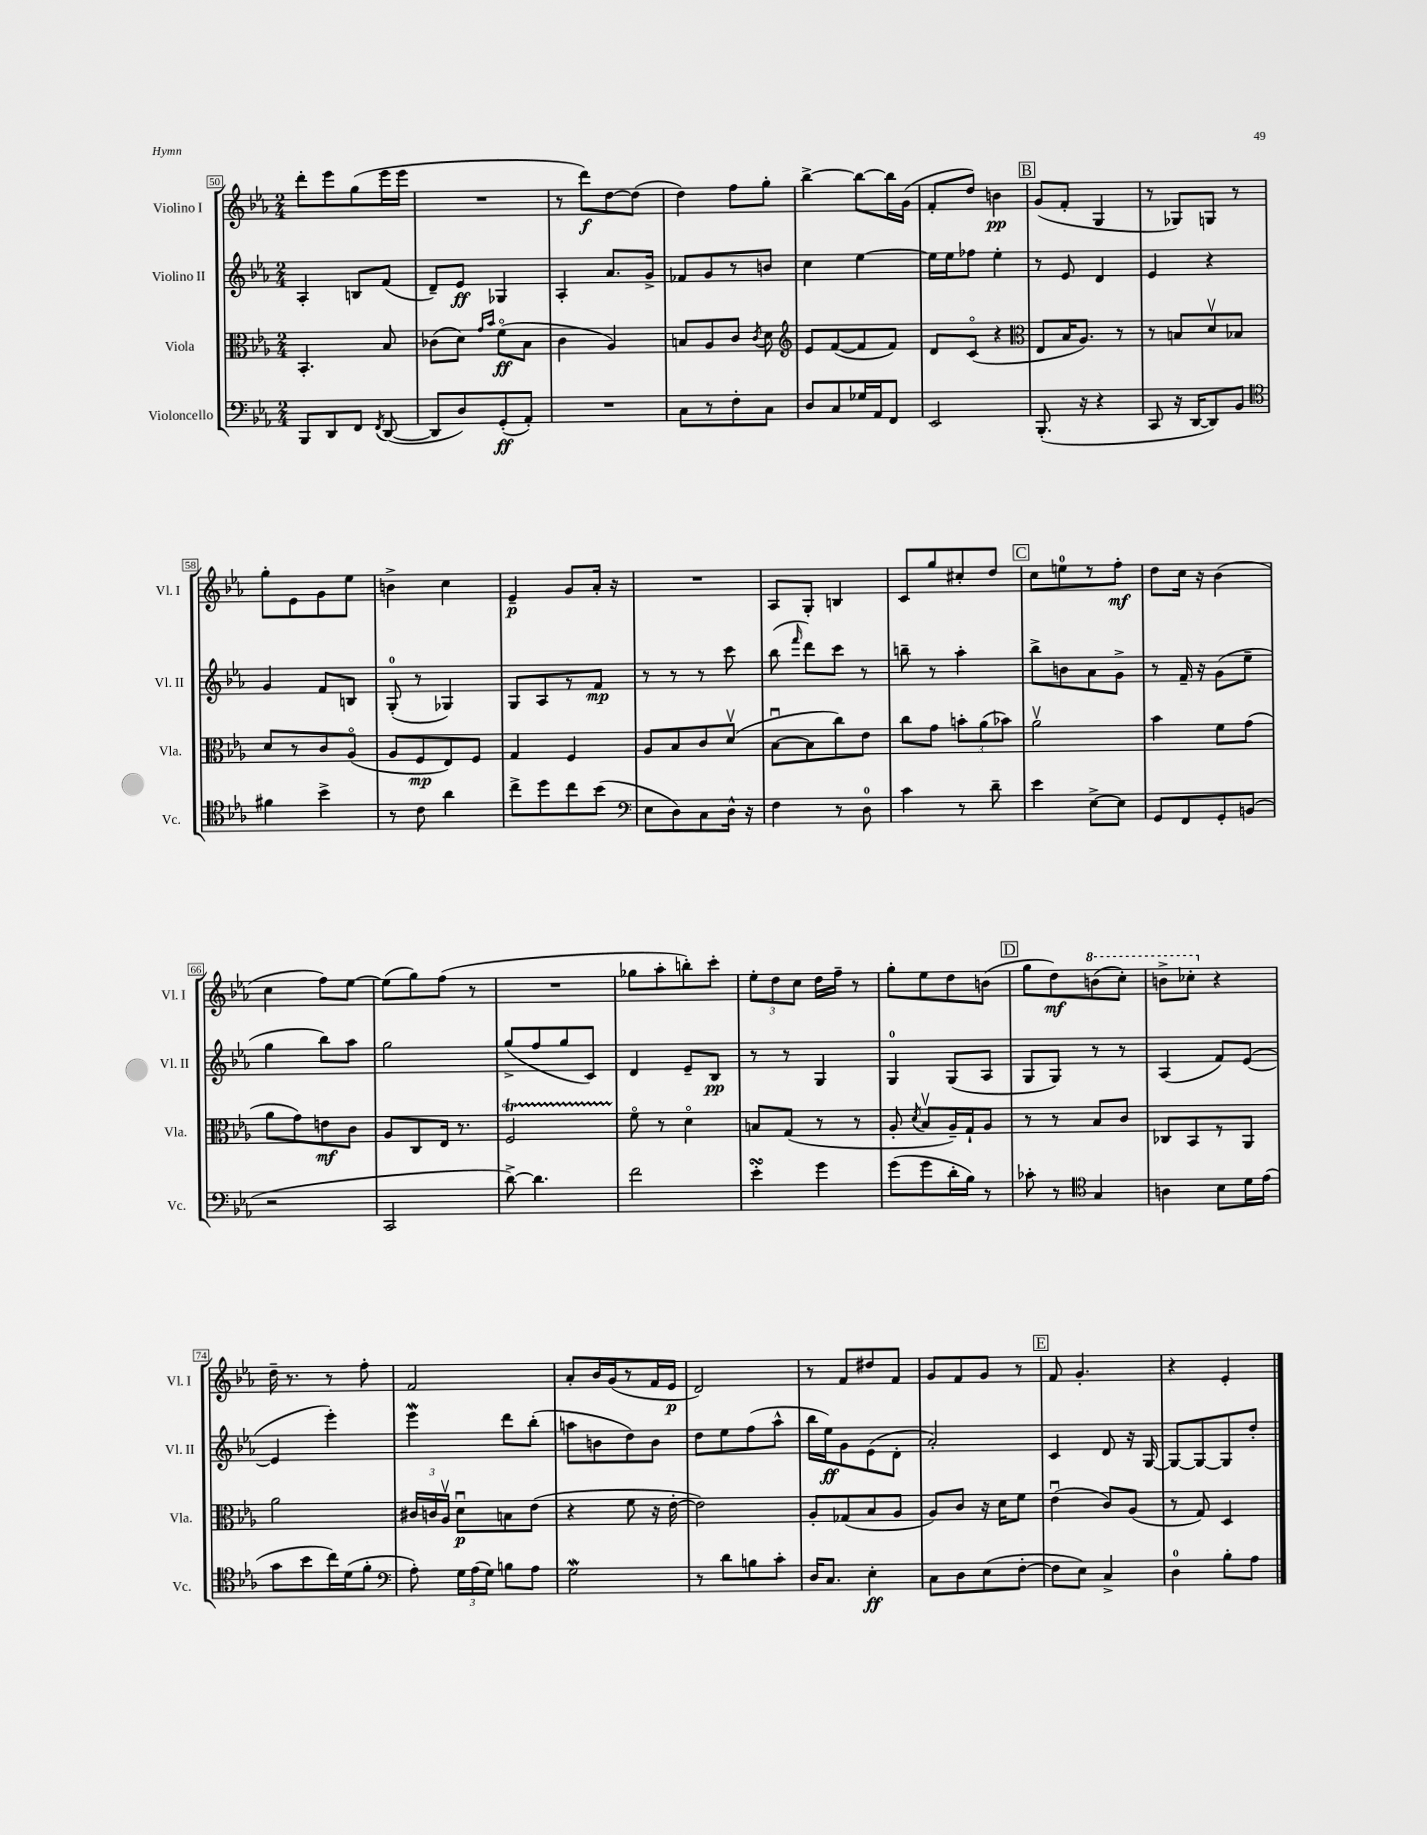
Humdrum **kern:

**kern	**dynam	**kern	**dynam	**kern	**dynam	**kern	**dynam
*part4	*part4	*part3	*part3	*part2	*part2	*part1	*part1
*staff4	*staff4	*staff3	*staff3	*staff2	*staff2	*staff1	*staff1
*I"Violoncello	*	*I"Viola	*	*I"Violino II	*	*I"Violino I	*
*I'Vc.	*	*I'Vla.	*	*I'Vl. II	*	*I'Vl. I	*
*clefF4	*	*clefC3	*	*clefG2	*	*clefG2	*
*k[b-e-a-]	*	*k[b-e-a-]	*	*k[b-e-a-]	*	*k[b-e-a-]	*
*M2/4	*	*M2/4	*	*M2/4	*	*M2/4	*
=50	=50	=50	=50	=50	=50	=50	=50
8BBB-/L	.	4.BB-'/	.	4A-'/	.	8ddd'\L	.
8DD/	.	.	.	.	.	8eee-\	.
8FF/J	.	.	.	8Bn/L	.	(8gg\	.
8qFF/	.	.	.	.	.	.	.
([8DD/	.	8B-/	.	(8f/J	.	16eee-\L	.
.	.	.	.	.	.	16eee-\JJ	.
=51	=51	=51	=51	=51	=51	=51	=51
8DD/L]	.	(8c-X\L	.	8d~/L)	.	2r	.
8D/)	.	8d\J)	.	8e-/J	ff	.	.
.	.	16qqg/LL	.	.	.	.	.
.	.	16qqb-/JJ	.	.	.	.	.
(8GG'/	ff	(8f\L	ff	4G-X/	.	.	.
8AA-'/J)	.	8B-\J	.	.	.	.	.
=52	=52	=52	=52	=52	=52	=52	=52
2r	.	4c\	.	4A-'/	.	8r	.
.	.	.	.	.	.	8ddd\L)	f
.	.	4A-/)	.	8.a-/L	.	[8dd\	.
.	.	.	.	.	.	(8dd\J]	.
.	.	.	.	16g^/Jk	.	.	.
=53	=53	=53	=53	=53	=53	=53	=53
8C\L	.	8Bn/L	.	8f-X/L	.	4dd\)	.
8r	.	8A-/	.	8g/	.	.	.
8F'\	.	8c/J	.	8r	.	8ff\L	.
.	.	8qc/	.	.	.	.	.
8C\J	.	8d\	.	8bn/J	.	8gg'\J	.
=54	=54	=54	=54	=54	=54	=54	=54
*	*	*clefG2	*	*	*	*	*
8D/L	.	8e-/L	.	4cc\	.	[4bb-^\	.
8C/	.	([8f/	.	.	.	.	.
16G-X/L	.	8f/]	.	[4ee-\	.	8bb-\L_	.
16AA-/J	.	.	.	.	.	.	.
8FF/J	.	8f/J)	.	.	.	16bb-\L]	.
.	.	.	.	.	.	(16g\JJ	.
=55	=55	=55	=55	=55	=55	=55	=55
2EE-/	.	8d/L	.	16ee-\LL]	.	8f'/L	.
.	.	.	.	16ee-\J	.	.	.
.	.	(8c/J	.	8ff-X\J	.	8dd/J)	.
.	.	4r	.	4ee-'\	.	4bn\	pp
!!LO:REH:place=s1:t=B
=56	=56	=56	=56	=56	=56	=56	=56
*	*	*clefC3	*	*	*	*	*
(8.BBB-'/	.	8E-/L	.	8r	.	(8g/L	.
.	.	16B-/K	.	8e-/	.	8f'/J	.
16r	.	8.A-/J)	.	.	.	.	.
4r	.	.	.	4d/	.	4G/	.
.	.	8r	.	.	.	.	.
=57	=57	=57	=57	=57	=57	=57	=57
8CC/	.	8r	.	4e-/	.	8r	.
16r	.	8Bn/L	.	.	.	8G-X/L)	.
[16DD/KL	.	.	.	.	.	.	.
8DD/])	.	8dv/	.	4r	.	8Gn/J	.
8BB-/J	.	8B-X/J	.	.	.	8r	.
!!LO:LB:g=z
=58	=58	=58	=58	=58	=58	=58	=58
*clefC4	*	*	*	*	*	*	*
4f#X\	.	8d/L	.	4g/	.	8gg'\L	.
.	.	8r	.	.	.	8e-\	.
4b-^\	.	8c/	.	8f/L	.	8g\	.
.	.	(8A-/J	.	8Bn/J	.	8ee-\J	.
=59	=59	=59	=59	=59	=59	=59	=59
8r	.	8A-/L	.	(8G'/	.	4bn^\	.
8c\	.	8F/	mp	8r	.	.	.
4a-\	.	8E-/)	.	4G-X/)	.	4cc\	.
.	.	8F/J	.	.	.	.	.
=60	=60	=60	=60	=60	=60	=60	=60
8cc^\L	.	4G/	.	8G/L	.	4e-~/	p
8dd\	.	.	.	8A-/	.	.	.
8cc\	.	4F/	.	8r	.	8g/L	.
(8b-\J	.	.	.	8f/J	mp	16a-'/Jk	.
.	.	.	.	.	.	16r	.
=61	=61	=61	=61	=61	=61	=61	=61
*clefF4	*	*	*	*	*	*	*
8E-\L	.	8A-/L	.	8r	.	2r	.
8D\)	.	8B-/	.	8r	.	.	.
8C\	.	8c/	.	8r	.	.	.
16D^^\Jk	.	(8dv/J	.	8ccc\	.	.	.
16r	.	.	.	.	.	.	.
=62	=62	=62	=62	=62	=62	=62	=62
4F\	.	[8B-u\L	.	(8bb-\	.	8A-/L	.
.	.	.	.	16qqfff/	.	.	.
.	.	8B-\]	.	8ddd\L)	.	8G'/J	.
8r	.	8cc\)	.	8ccc\J	.	4Bn/	.
8D\	.	8e-\J	.	8r	.	.	.
=63	=63	=63	=63	=63	=63	=63	=63
4c\	.	8cc\L	.	8bbn~\	.	8c/L	.
.	.	8g\J	.	8r	.	8gg/	.
8r	.	12bn'\L	.	4aa-'\	.	8cc#X'/	.
.	.	(12a-\	.	.	.	.	.
8d~\	.	.	.	.	.	8dd/J	.
.	.	12b-X\J)	.	.	.	.	.
!!LO:REH:place=s1:t=C
=64	=64	=64	=64	=64	=64	=64	=64
4e-\	.	2a-v\	.	8bb-^\L	.	8cc\L	.
.	.	.	.	8bn\	.	8een\	.
[8E-^\L	.	.	.	8a-\	.	8r	.
8E-\J]	.	.	.	8g^\J	.	8ff'\J	mf
=65	=65	=65	=65	=65	=65	=65	=65
8GG/L	.	4b-\	.	8r	.	8dd\L	.
8FF/	.	.	.	16f~/	.	16cc\Jk	.
.	.	.	.	16r	.	16r	.
8GG'/	.	8f\L	.	(8g\L	.	(4b-\	.
(8BBn/J	.	(8g\J	.	8ee-~\J	.	.	.
!!LO:LB:g=z
=66	=66	=66	=66	=66	=66	=66	=66
2r	.	8a-\L	.	4gg\	.	4cc\	.
.	.	8g\)	.	.	.	.	.
.	.	8en\	mf	8bb-\L)	.	8ff\L)	.
.	.	8c\J	.	8aa-\J	.	[8ee-\J	.
=67	=67	=67	=67	=67	=67	=67	=67
2CC/	.	8A-/L	.	2gg\	.	(8ee-\L]	.
.	.	8C/	.	.	.	8gg\)	.
.	.	16E-/Jk	.	.	.	(8ff\J	.
.	.	8.r	.	.	.	.	.
.	.	.	.	.	.	8r	.
=68	=68	=68	=68	=68	=68	=68	=68
[8d^\)	.	2FT/	.	(8gg^/L	.	2r	.
4.d\]	.	.	.	8ff/	.	.	.
.	.	.	.	8gg/	.	.	.
.	.	.	.	8c/J)	.	.	.
=69	=69	=69	=69	=69	=69	=69	=69
2f\	.	8f\	.	4d/	.	8gg-X\L	.
.	.	8r	.	.	.	8aa-'\	.
.	.	4d\	.	8e-~/L	.	8bbn'\)	.
.	.	.	.	8B-/J	pp	8ccc'\J	.
=70	=70	=70	=70	=70	=70	=70	=70
4e-sSSs'\	.	8Bn/L	.	8r	.	12ee-'\L	.
.	.	.	.	.	.	12dd\	.
.	.	(8G/J	.	8r	.	.	.
.	.	.	.	.	.	12cc\J	.
4g\	.	8r	.	4G/	.	16dd\LL	.
.	.	.	.	.	.	16ff~\JJ	.
.	.	8r	.	.	.	8r	.
=71	=71	=71	=71	=71	=71	=71	=71
(8g\L	.	8A-'/	.	4G/	.	8gg'\L	.
.	.	8qd/	.	.	.	.	.
8g\	.	8B-v/L	.	.	.	8ee-\	.
16d'\L	.	16A-~/L)	.	(8G/L	.	8dd\	.
16B-\JJ)	.	16G`/J	.	.	.	.	.
8r	.	8A-/J	.	8A-/J	.	(8bn\J	.
!!LO:REH:place=s1:t=D
=72	=72	=72	=72	=72	=72	=72	=72
8c-X'\	.	8r	.	8G/L	.	8gg\L	.
8r	.	8r	.	8G/J)	.	8dd\)	mf
*clefC4	*	*	*	*	*	*	*
*	*	*	*	*	*	*8va	*
4G/	.	8B-/L	.	8r	.	(8bbn\	.
.	.	8c/J	.	8r	.	8ccc'\J)	.
=73	=73	=73	=73	=73	=73	=73	=73
4An\	.	8C-X/L	.	(4A-/	.	8bbn^\L	.
.	.	8BB-/	.	.	.	8ccc-X'\J	.
*	*	*	*	*	*	*X8va	*
8B-\L	.	8r	.	8f/L)	.	4r	.
16d\L	.	8AA-/J	.	([8e-/J	.	.	.
(16e-\JJ	.	.	.	.	.	.	.
!!LO:LB:g=z
=74	=74	=74	=74	=74	=74	=74	=74
8g\L	.	2a-\	.	4e-/]	.	16dd~\	.
.	.	.	.	.	.	8.r	.
8b-\	.	.	.	.	.	.	.
16cc\L)	.	.	.	4eee-'\)	.	8r	.
(16d\J	.	.	.	.	.	.	.
8f'\J	.	.	.	.	.	8ff'\	.
=75	=75	=75	=75	=75	=75	=75	=75
*clefF4	*	*	*	*	*	*	*
8A-'\)	.	24c#X/LL	.	4eee-w\	.	2f/	.
.	.	24cn/	.	.	.	.	.
.	.	24A-v/JJ	.	.	.	.	.
24G\LL	.	8du\L	p	.	.	.	.
(24A-\	.	.	.	.	.	.	.
24G\JJ)	.	.	.	.	.	.	.
8Bn\L	.	8Bn\	.	8ddd\L	.	.	.
8A-\J	.	(8e-\J	.	(8bb-'\J	.	.	.
=76	=76	=76	=76	=76	=76	=76	=76
2GW\	.	4r	.	8aan\L	.	8a-'/L	.
.	.	.	.	8bn\	.	16b-/L	.
.	.	.	.	.	.	(16g/J	.
.	.	8f\	.	8dd\)	.	8r	.
.	.	16r	.	8b\J	.	16f/L	.
.	.	[16e-'\	.	.	.	16e-/JJ	p
=77	=77	=77	=77	=77	=77	=77	=77
8r	.	2e-\])	.	8dd\L	.	2d/)	.
8d\L	.	.	.	8ee-\	.	.	.
8Bn\	.	.	.	(8ff\	.	.	.
8c'\J	.	.	.	8aa-^^\J	.	.	.
=78	=78	=78	=78	=78	=78	=78	=78
16D/KL	.	8A-'/L	.	16bb-\LL	.	8r	.
8.C/J	.	.	.	16ee-\J)	ff	.	.
.	.	(8G-X/	.	8g\	.	8f/L	.
4E-'\	ff	8B-/	.	(8e-\	.	8dd#X/	.
.	.	8A-/J	.	8d'\J	.	8f/J	.
=79	=79	=79	=79	=79	=79	=79	=79
8C\L	.	8A-/L)	.	2a-'/)	.	8g/L	.
8D\	.	8c/J	.	.	.	8f/	.
(8E-\	.	16r	.	.	.	8g/J	.
.	.	16d\KL	.	.	.	.	.
[8F'\J	.	8f\J	.	.	.	8r	.
!!LO:REH:place=s1:t=E
=80	=80	=80	=80	=80	=80	=80	=80
8F\L]	.	(4e-u\	.	4c/	.	8f/	.
8E-\J)	.	.	.	.	.	4.g'/	.
4C^/	.	8c/L)	.	8d/	.	.	.
.	.	(8A-/J	.	16r	.	.	.
.	.	.	.	[16G/	.	.	.
=81	=81	=81	=81	=81	=81	=81	=81
4D\	.	8r	.	8G/L_	.	4r	.
.	.	8G/)	.	8G/_	.	.	.
8B-'\L	.	4D/	.	8G/]	.	4e-'/	.
8A-\J	.	.	.	8dd'/J	.	.	.
==	==	==	==	==	==	==	==
*-	*-	*-	*-	*-	*-	*-	*-
